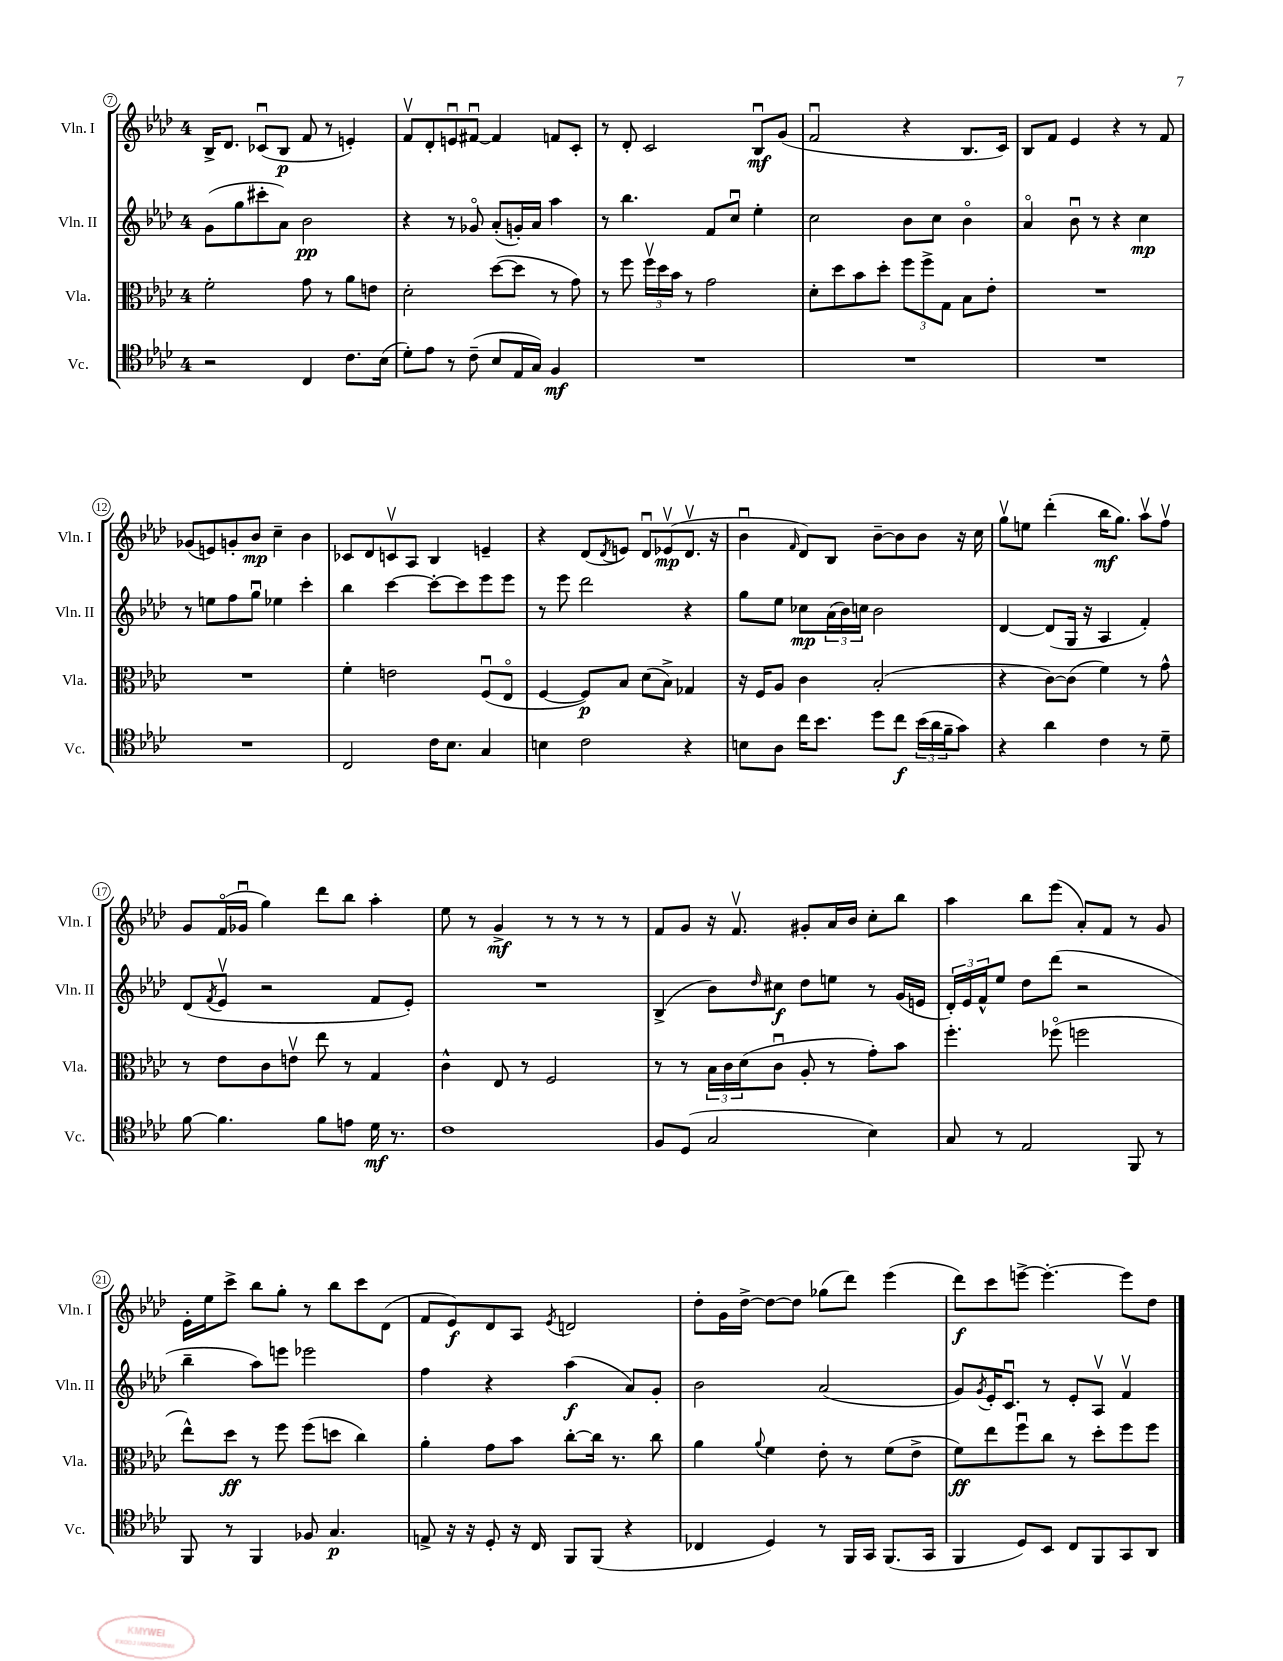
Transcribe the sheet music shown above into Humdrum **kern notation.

**kern	**kern	**kern	**kern
*staff4	*staff3	*staff2	*staff1
*clefC4	*clefC3	*clefG2	*clefG2
*k[b-e-a-d-]	*k[b-e-a-d-]	*k[b-e-a-d-]	*k[b-e-a-d-]
*M4/4	*M4/4	*M4/4	*M4/4
2r	2f'\	(8g\L	16B-^/LK
.	.	.	8.d-/J
.	.	8gg\	.
.	.	8ccc#'\	(8c-u/L
.	.	8a-\J)	8B-/J
4C/	8g\	2b-\	8f/
.	8r	.	8r
8.c\L	8a-\L	.	4e'/)
.	8e\J	.	.
(16B-\Jk	.	.	.
=	=	=	=
8d-'\L)	2d-'\	4r	8fv/L
8e-\J	.	.	8d-'/
8r	.	8r	8eu/
(8c~\	.	8g-o/	[8f#u/J
8B-/L	([8dd-\L	(8a-'/L	4f#/]
16E-/L	8dd-\]J	16g'/L)	.
16G/JJ)	.	16a-/JJ	.
4F/	8r	4aa-\	8f/L
.	8g\)	.	8c'/J
=	=	=	=
1r	8r	8r	8r
.	8ff\	4.bb-\	8d-'/
.	24ffv\LL	.	2c/
.	24dd-\	.	.
.	24b-\JJ	.	.
.	8r	.	.
.	2g\	8f/L	.
.	.	8ccu/J	.
.	.	4ee-'\	8B-u/L
.	.	.	(8g/J
=	=	=	=
1r	8d-'\L	2cc\	2fu/
.	8dd-\	.	.
.	8b-\	.	.
.	8dd-'\J	.	.
.	12ff\L	8b-\L	4r
.	12ff^\	.	.
.	.	8cc\J	.
.	12G\J	.	.
.	8B-\L	4b-o\	8.B-/L
.	8e-'\J	.	.
.	.	.	16c/Jk)
=	=	=	=
1r	1r	4a-o/	8B-/L
.	.	.	8f/J
.	.	8b-u\	4e-/
.	.	8r	.
.	.	4r	4r
.	.	4cc\	8r
.	.	.	8f/
=	=	=	=
1r	1r	8r	(8g-/L
.	.	8ee\L	8e/)
.	.	8ff\	8g'/
.	.	8ggu\J	8b-/J
.	.	4ee-\	4cc~\
.	.	4ccc'\	4b-\
=	=	=	=
2C/	4f'\	4bb-\	8c-/L
.	.	.	8d-/
.	2e\	[4ccc\	8cv/
.	.	.	8A-/J
16c\LK	.	8ccc'\_L	4B-/
8.B-\J	.	.	.
.	.	8ccc\]	.
4G/	(8Fu/L	8eee-\	4e~/
.	8E-o/J	8eee-\J	.
=	=	=	=
4B\	[4F/	8r	4r
.	.	8eee-\	.
2c\	8F/]L)	2ddd-\	(8d-/L
.	.	.	8qd-/
.	8B-/J	.	8e/J)
.	(8d-\L	.	8d-u/L
.	8B-^\J)	.	(8e-v/
4r	4G-/	4r	8.d-v/J
.	.	.	16r
=	=	=	=
8B\L	16r	8gg\L	4b-u\
.	16F/LK	.	.
8A-\J	8A-/J	8ee-\J	.
.	.	.	16qqf/
16cc\LK	4c\	8cc-\L	8d-/L)
8.b-\J	.	.	.
.	.	(24a-\L	8B-/J
.	.	24b-\)	.
.	.	24cc\JJ	.
8dd-\L	(2B-'/	2b-\	[8b-~\L
8cc\J	.	.	8b-\]
(24b-\LL	.	.	8b-\J
24a-\	.	.	.
24f~\J	.	.	.
8g\J)	.	.	16r
.	.	.	16cc\
=	=	=	=
4r	4r	[4d-/	8ggv\L
.	.	.	8ee\J
4a-\	[8c\L)	(8d-/]L	(4ddd-'\
.	(8c\]J	16G/Jk	.
.	.	16r	.
4c\	4f\)	4A-/	16bb-\LK
.	.	.	8.gg\J)
8r	8r	4f'/)	8aa-v\L
8d-~\	8g^^\	.	8ffv\J
=	=	=	=
[8f\	8r	(8d-/L	8g/L
.	.	8qf/	.
4.f\]	8e-\L	8e-v/J	(16fo/L
.	.	.	16g-u/JJ
.	8c\	2r	4gg\)
.	8ev\J	.	.
8f\L	8ee-\	.	8ddd-\L
8e\J	8r	.	8bb-\J
16d-\	4G/	8f/L	4aa-'\
8.r	.	.	.
.	.	8e-'/J)	.
=	=	=	=
1c	4c^^\	1r	8ee-\
.	.	.	8r
.	8E-/	.	4g^/
.	8r	.	.
.	2F/	.	8r
.	.	.	8r
.	.	.	8r
.	.	.	8r
=	=	=	=
8F/L	8r	(4B-^/	8f/L
(8D-/J	8r	.	8g/J
2G/	24B-\LL	8b-\L)	16r
.	24c\	.	.
.	.	.	8.fv/
.	(24d-\J	.	.
.	.	16qqdd-/	.
.	8cu\J	8cc#\J	.
.	8A-'/	8dd-\L	8g#'/L
.	8r	8ee\J	16a-/L
.	.	.	16b-/JJ
4B-\)	8g'\L)	8r	8cc'\L
.	8b-\J	(16g/LL	8bb-\J
.	.	16e/JJ	.
=	=	=	=
8G/	4.ff'\	24d-'/LL)	4aa-\
.	.	24e-/	.
.	.	24f^^/J	.
8r	.	8ee-/J	.
2E-/	.	8dd-\L	8bb-\L
.	(8ff-o\	(8ddd-\J	(8eee-\J
.	2ff\	2r	8a-'/L)
.	.	.	8f/J
8FF/	.	.	8r
8r	.	.	8g/
=	=	=	=
8FF/	8ee-^^\L)	4bb-~\	16e-'\LL
.	.	.	16ee-\J
8r	8dd-\J	.	8ccc^\J
4FF/	8r	8aa-\L)	8bb-\L
.	8ff\	8eee\J	8gg'\J
8F-/	(8ff\L	2eee-\	8r
4.G/	8dd\J	.	8bb-\L
.	4cc\)	.	8ccc\
.	.	.	(8d-\J
=	=	=	=
8E^/	4a-'\	4ff\	8f/L
16r	.	.	8e-/)
16r	.	.	.
8D-'/	8g\L	4r	8d-/
16r	8b-\J	.	8A-/J
16C/	.	.	.
.	.	.	8qe-/
8FF/L	[8cc'\L	(4aa-\	2d/
(8FF/J	16cc\]Jk	.	.
.	8.r	.	.
4r	.	8a-/L)	.
.	8cc\	8g'/J	.
=	=	=	=
4C-/	4a-\	2b-\	8dd-'\L
.	.	.	16g\L
.	.	.	[16dd-^\JJ
.	8qqa-/	.	.
4D-/)	4f\	.	8dd-\_L
.	.	.	8dd-\]J
8r	8e-'\	(2a-/	(8gg-\L
16FF/LL	8r	.	8ddd-\J)
16GG/JJ	.	.	.
(8.FF/L	(8f\L	.	(4eee-\
.	8e-^\J	.	.
16GG/Jk	.	.	.
=	=	=	=
4FF/	8f\L)	8g/L)	8ddd-\L)
.	.	8qg/	.
.	8ee-\	16e-'/K	8ccc\
.	.	8.cu/J	.
8D-/L)	8ffu\	.	[8eee^\J
8BB-/J	8cc\J	8r	4.eee'\_
8C/L	8r	8e-'/L	.
8FF/	8dd-'\L	8A-v/J	.
8GG/	8ff\	4fv/	8eee\]L
8AA-/J	8ff\J	.	8dd-\J
==	==	==	==
*-	*-	*-	*-
